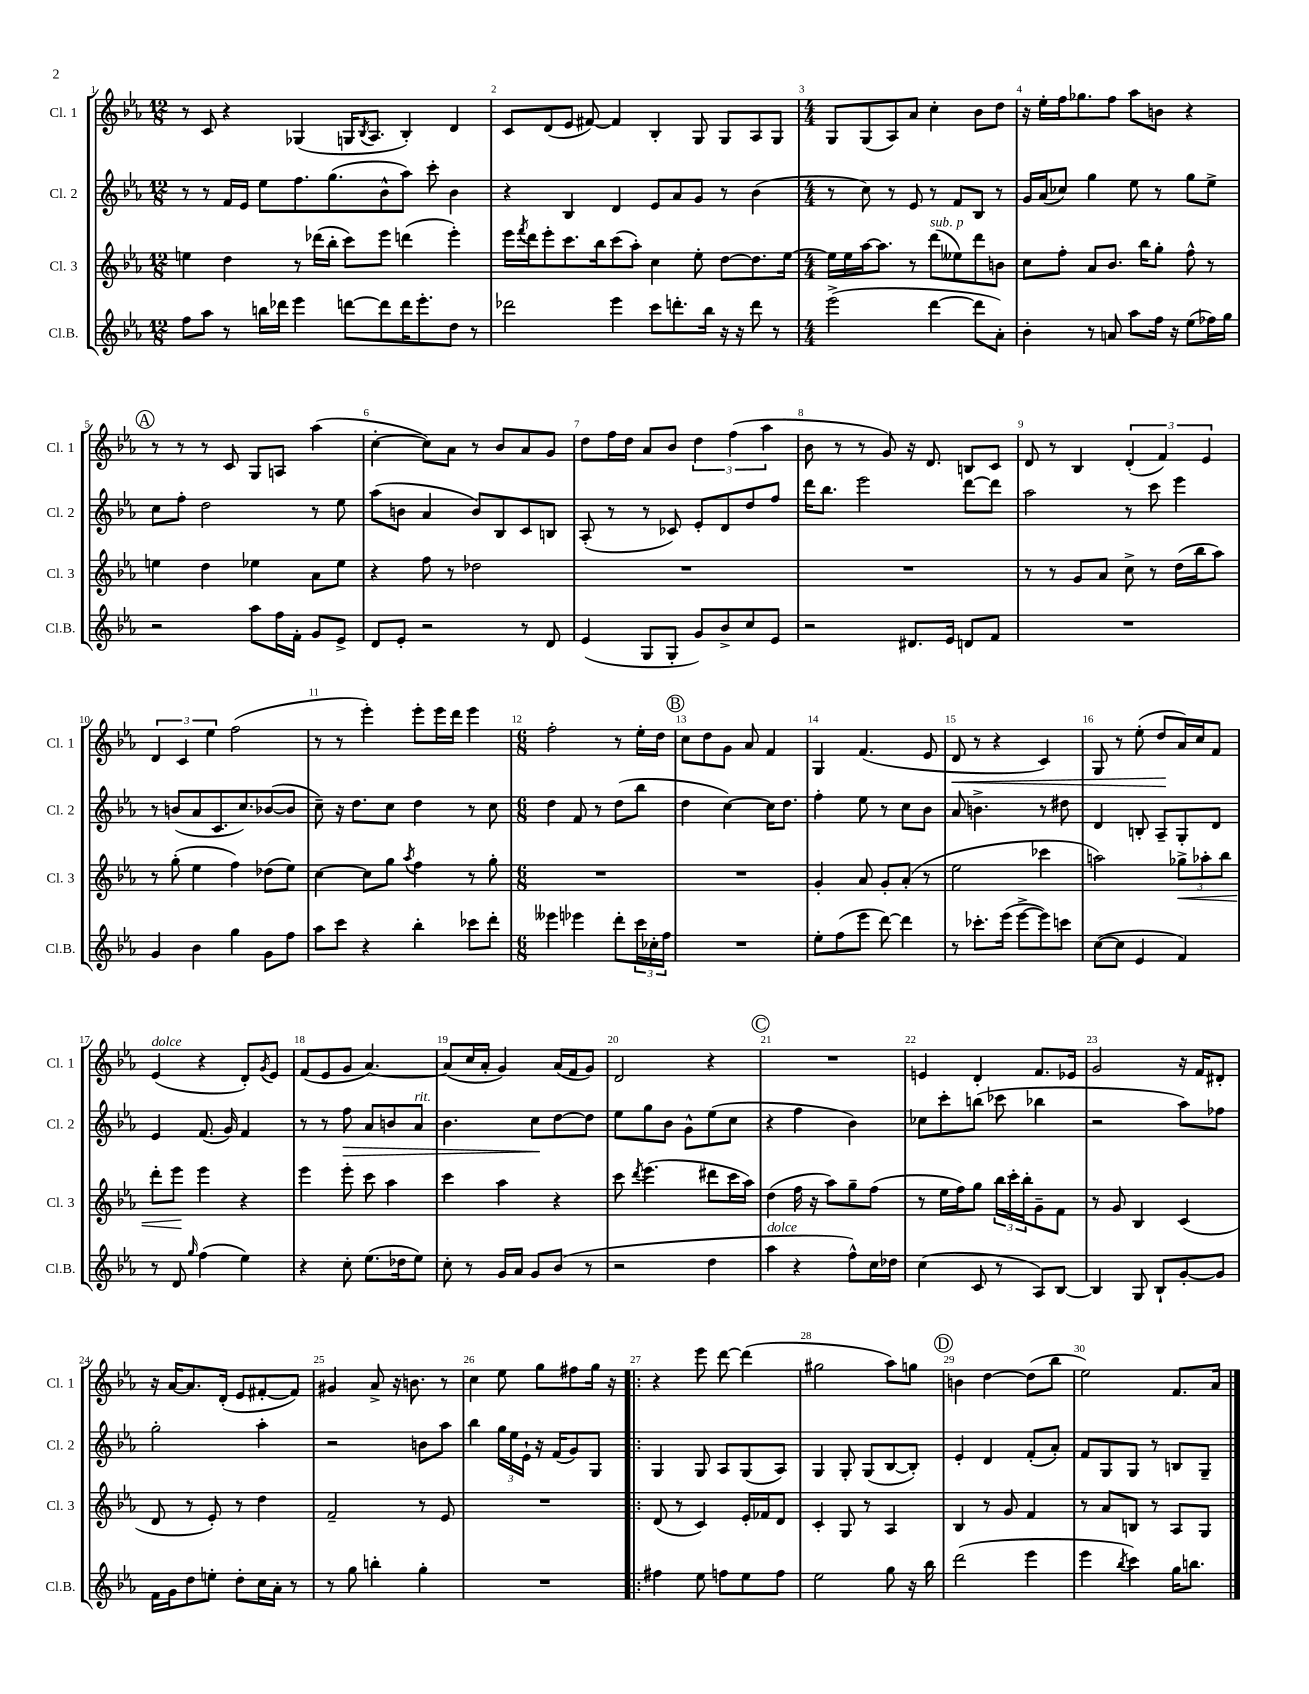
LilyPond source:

<<
\new StaffGroup <<
\new Staff = "s0" \with { instrumentName = "Cl. 1" shortInstrumentName = "Cl. 1" } {
    \clef treble \key ees \major \numericTimeSignature \time 12/8
    r8 c'8 r4 ges4( g16 \acciaccatura { bes8 } aes8. bes4-.) d'4 |
    c'8 d'8( ees'8 fis'8~) fis'4 bes4-. g8 g8 aes8 g8 |
    \numericTimeSignature \time 4/4 g8 g8( aes8) aes'8 c''4-. bes'8 d''8 |
    r16 ees''16-. f''16 ges''8. f''8 aes''8 b'8 r4 |
    \mark \markup { \circle "A" } r8 r8 r8 c'8 g8 a8 aes''4( |
    c''4~-. c''8) aes'8 r8 bes'8 aes'8 g'8 |
    d''8 f''16 d''16 aes'8 bes'8 \tuplet 3/2 { d''4 f''4( aes''4 } |
    bes'8 r8 r8 g'8) r16 d'8. b8 c'8 |
    d'8 r8 bes4 \tuplet 3/2 { d'4-.( f'4) ees'4 } |
    \tuplet 3/2 { d'4 c'4 ees''4 } f''2( |
    r8 r8 ees'''4-.) ees'''8-. ees'''16 d'''16 ees'''4 |
    \numericTimeSignature \time 6/8 f''2-. r8 ees''16-. d''16 |
    \mark \markup { \circle "B" } c''8 d''8 g'8 aes'8 f'4 |
    g4 f'4.( ees'8 |
    d'8\< r8 r4 c'4) |
    g8 r8 ees''8-.( d''8\! aes'16) c''16 f'8 |
    ees'4^\markup { \italic "dolce" }( r4 d'8-.) \acciaccatura { g'8 } ees'8 |
    f'8( ees'8 g'8 aes'4.~) |
    aes'8( c''16 aes'16-. g'4) aes'16( f'16 g'8) |
    d'2 r4 |
    \mark \markup { \circle "C" } R2. |
    e'4 d'4-. f'8. ees'16 |
    g'2 r16 f'16 dis'8-. |
    r16 aes'16~ aes'8. d'16-.( ees'8 fis'8~-. fis'8) |
    gis'4 aes'8-> r16 b'8. r8 |
    c''4 ees''8 g''8 fis''8 g''16 r16 |
    \bar ".|:" r4 ees'''8 d'''8~ d'''4( |
    gis''2 aes''8) g''8 |
    \mark \markup { \circle "D" } b'4 d''4~ d''8( bes''8 |
    ees''2) f'8. aes'16 \bar "|." |
}
\new Staff = "s1" \with { instrumentName = "Cl. 2" shortInstrumentName = "Cl. 2" } {
    \clef treble \key ees \major \numericTimeSignature \time 12/8
    r8 r8 f'16 ees'16 ees''8 f''8. g''8.( bes'8-^ aes''8) c'''8-. bes'4 |
    r4 bes4 d'4 ees'8 aes'8 g'8 r8 bes'4( |
    \numericTimeSignature \time 4/4 r8 c''8) r8 ees'8 r8 f'8 bes8 r8 |
    g'16 aes'16( ces''8) g''4 ees''8 r8 g''8 ees''8-> |
    \mark \markup { \circle "A" } c''8 f''8-. d''2 r8 ees''8 |
    aes''8( b'8 aes'4 b'8) bes8 c'8 b8 |
    aes8-.( r8 r8 ces'8) ees'8-. d'8 d''8 f''8 |
    d'''16 bes''8. ees'''2 d'''8~ d'''8 |
    aes''2 r8 c'''8 ees'''4 |
    r8 b'8( aes'8 c'8. c''8.) bes'8~( bes'8 |
    c''8--) r16 d''8. c''8 d''4 r8 c''8 |
    \numericTimeSignature \time 6/8 d''4 f'8 r8 d''8( bes''8 |
    \mark \markup { \circle "B" } d''4 c''4~) c''16 d''8. |
    f''4-. ees''8 r8 c''8 bes'8 |
    aes'8 b'4.-> r8 dis''8 |
    d'4 b8-. aes8-- g8-. d'8 |
    ees'4 f'8.( g'16) f'4 |
    r8 r8 f''8\> aes'8 b'8 aes'8^\markup { \italic "rit." } |
    bes'4. c''8\! d''8~ d''8 |
    ees''8 g''8 bes'8 g'8-^ ees''8( c''8 |
    \mark \markup { \circle "C" } r4 f''4 bes'4) |
    ces''8 c'''8-. b''8( ces'''8 bes''4 |
    r2 aes''8) fes''8 |
    g''2-. aes''4-. |
    r2 b'8 aes''8 |
    bes''4 \tuplet 3/2 { g''16 ees''16 ees'16-! } r16 f'16( g'8) g8 |
    \bar ".|:" g4 g8 aes8 g8( aes8) |
    g4 g8-. g8( bes8~ bes8-.) |
    \mark \markup { \circle "D" } ees'4-. d'4 f'8-.( aes'8-.) |
    f'8 g8 g8 r8 b8 g8-- \bar "|." |
}
\new Staff = "s2" \with { instrumentName = "Cl. 3" shortInstrumentName = "Cl. 3" } {
    \clef treble \key ees \major \numericTimeSignature \time 12/8
    e''4 d''4 r8 des'''16( bes''16-. c'''8) ees'''8 d'''4( ees'''4-.) |
    ees'''16 \acciaccatura { f'''8 } d'''16 ees'''8-. c'''8. bes''16 c'''8( aes''8-.) c''4 ees''8-. d''8~ d''8. ees''16~ |
    \numericTimeSignature \time 4/4 ees''16 ees''16 aes''16~ aes''8. r8 d'''8^\markup { \italic "sub. p" }( eeses''8) d'''8 b'8 |
    c''8 f''8-. aes'8 bes'8. bes''16 g''8-. f''8-^ r8 |
    \mark \markup { \circle "A" } e''4 d''4 ees''4 aes'8 ees''8 |
    r4 f''8 r8 des''2 |
    R1 |
    R1 |
    r8 r8 g'8 aes'8 c''8-> r8 d''16( bes''16 aes''8) |
    r8 g''8-.( ees''4 f''4) des''8( ees''8) |
    c''4~ c''8 g''8 \acciaccatura { aes''8 } f''4 r8 g''8-. |
    \numericTimeSignature \time 6/8 R2. |
    \mark \markup { \circle "B" } R2. |
    g'4-. aes'8 g'8-. aes'8-.( r8 |
    ees''2 ces'''4 |
    a''2) \tuplet 3/2 { ges''8->\< aes''8-. bes''8 } |
    d'''8-. ees'''8\! ees'''4 r4 |
    ees'''4 ees'''8-. c'''8 aes''4 |
    c'''4 aes''4 r4 |
    c'''8 \acciaccatura { d'''8 } ees'''4.( dis'''8 c'''16 aes''16) |
    \mark \markup { \circle "C" } d''4( f''16 r16 aes''8) g''8-- f''8( |
    r8 ees''16 f''16) g''8 \tuplet 3/2 { bes''16 c'''16-. bes''16-. } g'8-- f'8 |
    r8 g'8 bes4 c'4( |
    d'8 r8 ees'8-.) r8 d''4 |
    f'2-- r8 ees'8 |
    R2. |
    \bar ".|:" d'8( r8 c'4) ees'16-. fes'16 d'8 |
    c'4-. g8 r8 aes4 |
    \mark \markup { \circle "D" } bes4 r8 g'8 f'4 |
    r8 aes'8 b8 r8 aes8 g8 \bar "|." |
}
\new Staff = "s3" \with { instrumentName = "Cl.B." shortInstrumentName = "Cl.B." } {
    \clef treble \key ees \major \numericTimeSignature \time 12/8
    f''8 aes''8 r8 b''16 des'''16 ees'''4 d'''8~ d'''8 d'''16 ees'''8.-. d''8 r8 |
    des'''2 ees'''4 c'''8 d'''8.-. bes''16 r16 r16 d'''8 r8 |
    \numericTimeSignature \time 4/4 ees'''2->( d'''4~ d'''8 aes'8-.) |
    bes'4-. r8 a'8 aes''8 f''16 r16 ees''8( fes''16) g''16 |
    \mark \markup { \circle "A" } r2 aes''8 f''16 f'16-. g'8 ees'8-> |
    d'8 ees'8-. r2 r8 d'8 |
    ees'4( g8 g8-. g'8) bes'8-> c''8 ees'8 |
    r2 dis'8. ees'16 d'8 f'8 |
    R1 |
    g'4 bes'4 g''4 g'8 f''8 |
    aes''8 c'''8 r4 bes''4-. ces'''8 d'''8-. |
    \numericTimeSignature \time 6/8 eeses'''4 ees'''4 d'''8-. \tuplet 3/2 { c'''16 ces''16-. f''16 } |
    \mark \markup { \circle "B" } R2. |
    ees''8-. f''8( ees'''8 d'''8~) d'''4 |
    r8 ces'''8.-. ees'''16( ees'''8~-> ees'''8) c'''8 |
    c''8~( c''8 ees'4 f'4) |
    r8 d'8 \grace { g''16 } f''4( ees''4) |
    r4 c''8-. ees''8.( des''16 ees''8) |
    c''8-. r8 g'16 aes'16 g'8 bes'8( r8 |
    r2 d''4 |
    \mark \markup { \circle "C" } aes''4^\markup { \italic "dolce" } r4 f''8-^) c''16 des''16 |
    c''4( c'8 r8 aes8) bes8~ |
    bes4 g8 bes8-! g'8~-. g'8 |
    f'16 g'16 d''8 e''8-. d''8-. c''16 aes'16-. r8 |
    r8 g''8 b''4-. g''4-. |
    R2. |
    \bar ".|:" fis''4 ees''8 f''8 ees''8 f''8 |
    ees''2 g''8 r16 bes''16 |
    \mark \markup { \circle "D" } d'''2( ees'''4 |
    ees'''4 \acciaccatura { bes''8 } c'''4) g''16 b''8. \bar "|." |
}
>>
>>
\layout { \context { \Score \override BarNumber.break-visibility = ##(#f #t #t) barNumberVisibility = #all-bar-numbers-visible } }
